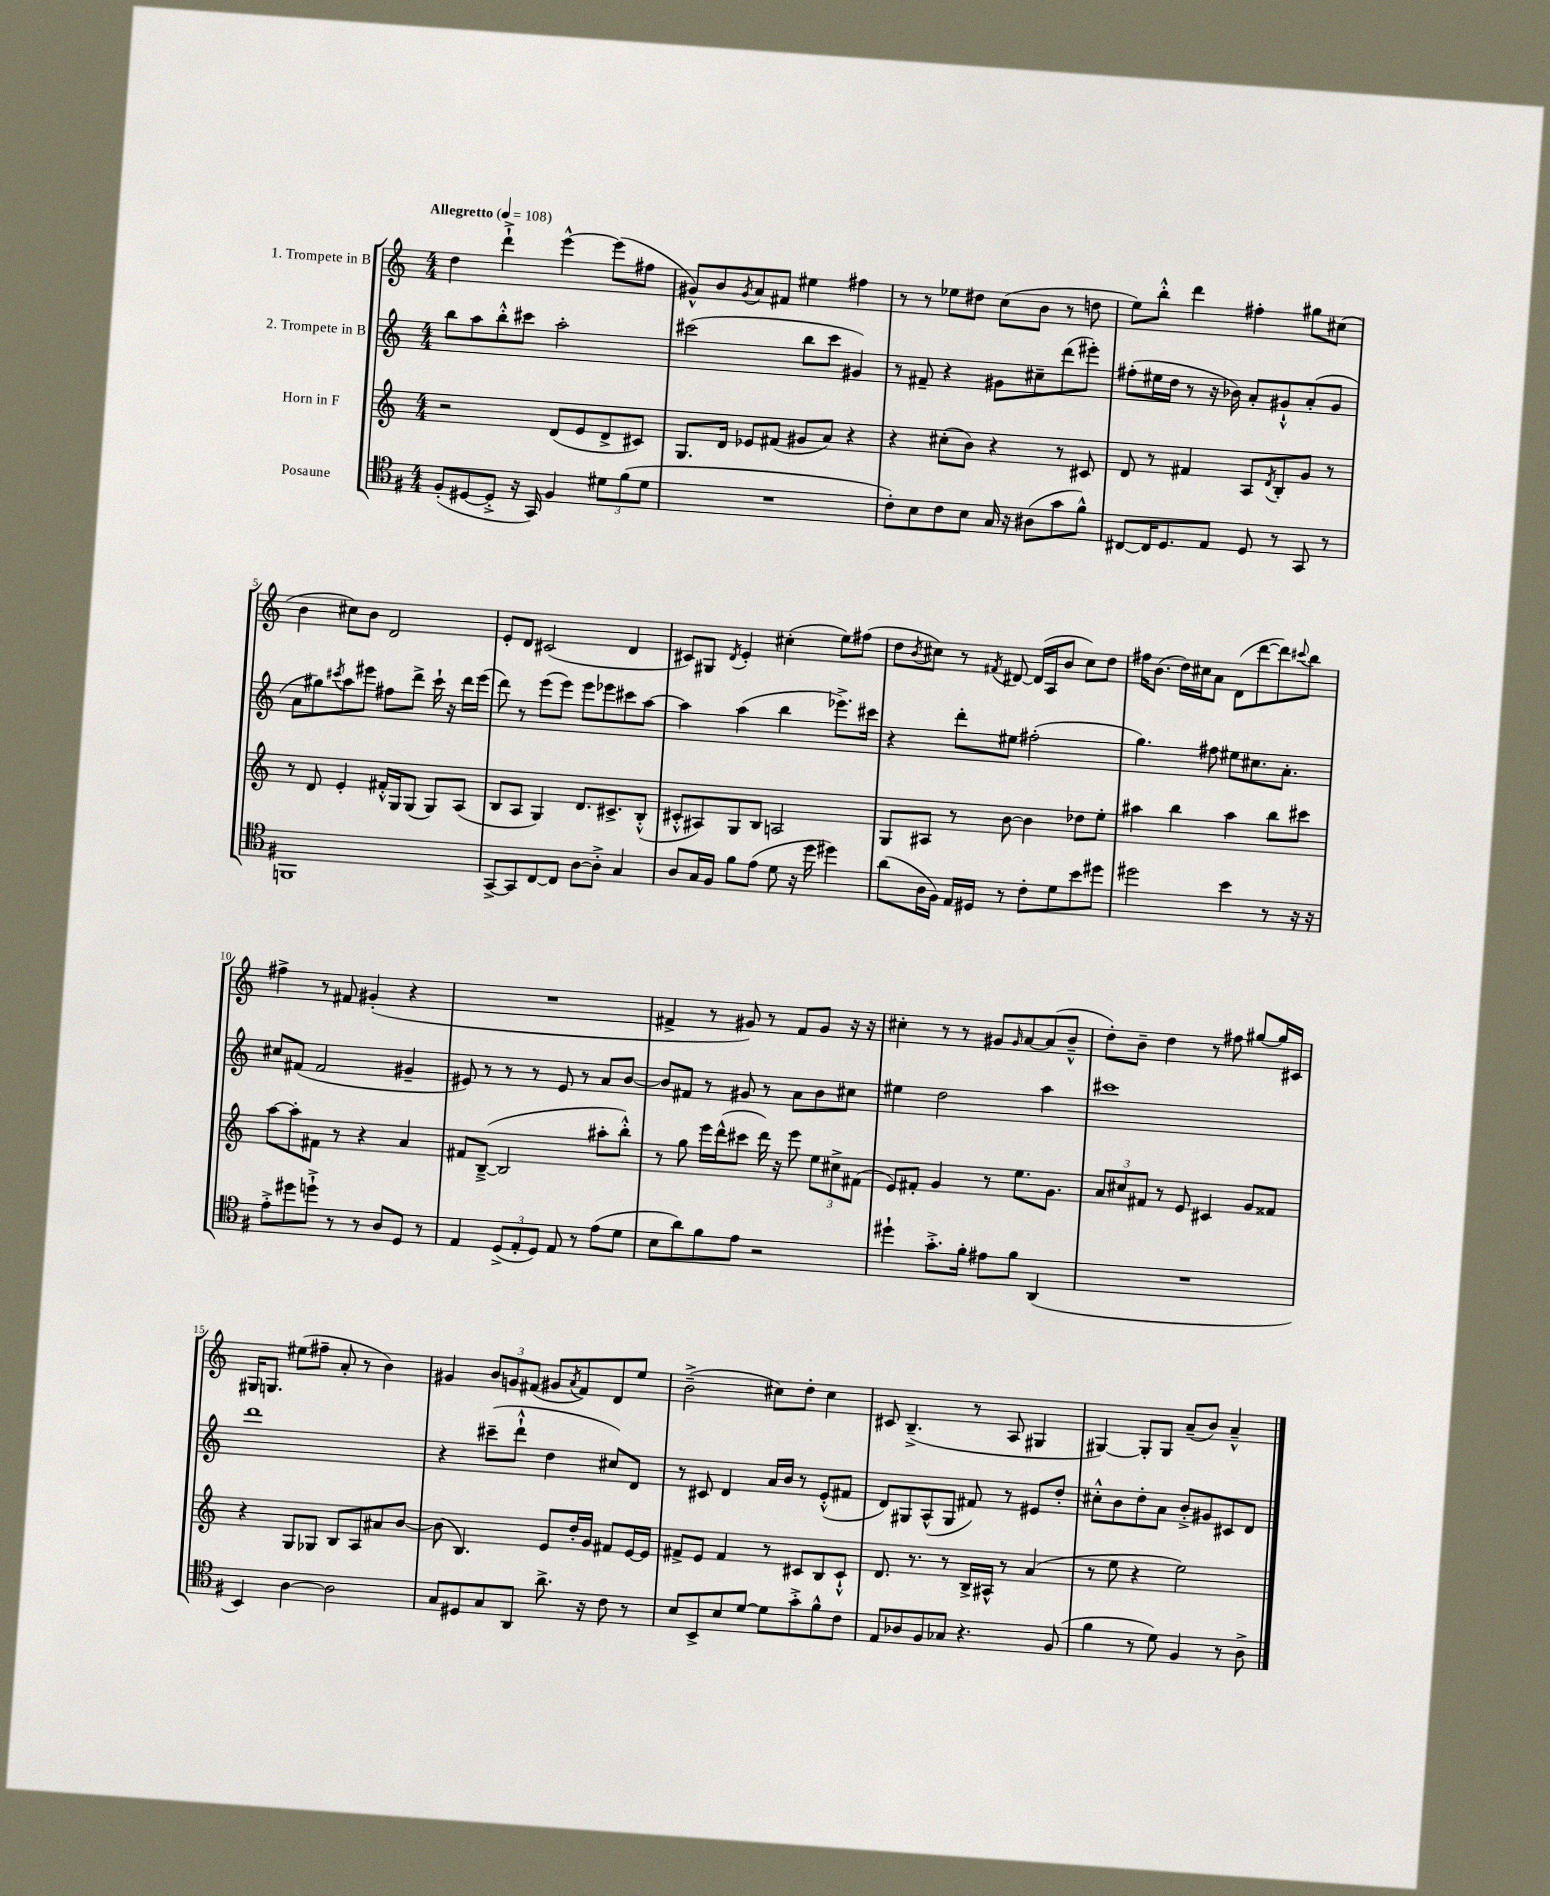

**kern	**kern	**kern	**kern
*part4	*part3	*part2	*part1
*staff4	*staff3	*staff2	*staff1
*I"Posaune	*I"Horn in F	*I"2. Trompete in B	*I"1. Trompete in B
*clefC4	*clefG2	*clefG2	*clefG2
*k[f#]	*k[]	*k[]	*k[]
*M4/4	*M4/4	*M4/4	*M4/4
*MM108	*MM108	*MM108	*MM108
=1	=1	=1	=1
!	!	!	!LO:TX:a:B:t=Allegretto
(8F#'/L	2r	8bb\L	4dd\
[8D#X/	.	8aa\	.
8D#'^/J]	.	8bb'^^\	4ddd`^\
16r	.	8ccc#X\J	.
16GG/)	.	.	.
4F#/	(8d/L	2aa'\	[4eee^^\
.	8e/	.	.
12d#X\L	8d^/	.	(8eee\L]
(12f#\	.	.	.
.	8c#X/J)	.	8ff#X\J
12d#\J	.	.	.
=2	=2	=2	=2
1r	8.G/L	(2ccc#X\	8g#X^^/L)
.	.	.	8b/
.	16d/Jk	.	.
.	.	.	8qg#/
.	8e-X/L	.	8a/
.	(8f#X/J	.	8f#X/J
.	8g#X/L	8bb\L	4ee#X\
.	8a/J)	8ccc#\J	.
.	4r	4g#X/)	4ff#X\
=3	=3	=3	=3
8c'\L)	4r	8r	8r
8B\	.	8f#X~/	8r
8c\	(8cc#X'\L	4r	8ee-X\L
8B\J	8b\J)	.	8dd#X\J
16G/	4r	8g#X\L	(8cc\L
16r	.	.	.
(8A#X\L	.	8cc#X~\	8b\J
8g\	8r	(8ddd\	8r
8f#^^\J)	8c#X/	8eee#X'\J)	8ddn\
=4	=4	=4	=4
[8C#X/L	8d/	(8ff#X'\L	8ee\L)
16C#/K]	8r	16ee#X\L	8bb'^^\J
8.D/	.	16dd\JJ	.
.	4f#X/	8r	4ddd\
8E/J	.	16r	.
.	.	16b-X\)	.
8D/	8A/L	8a'/L	4ff#X'\
.	8qd/	.	.
8r	8B'/	8g#X`^^/	.
8GG/	8g/J	(8a'/	8gg#X\L
8r	8r	8g#/J	(8cc#X\J
!!LO:LB:g=z
=5	=5	=5	=5
1FFn	8r	8a\L	4b\
.	8d/	8gg#X\)	.
.	.	8qccc#X/	.
.	4e'/	8aa\	8cc#X\L)
.	.	8eee#X\J	8b\J
.	16f#X'^^/LL	8ff#X\L	2d/
.	16G/J	.	.
.	(8G/J	8ddd^\J	.
.	8G/L)	16ccc#`\	.
.	.	16r	.
.	(8A/J	16ddd\LL	.
.	.	(16eee#\JJ	.
=6	=6	=6	=6
[8GG^/L	8B/L	8ddd\)	8e'/L
8GG/]	8A/J	8r	8d/J
[8C/	4G/)	(8eee\L	(2c#X/
8C/J]	.	8eee\J)	.
[8A\L	8.d/L	8eee\L	.
8A'^\J]	.	8eee-X\	.
.	8.c#X^/	.	.
4G/	.	8ccc#X\	4d/
.	(8B'^^/J	[8aa\J	.
=7	=7	=7	=7
8A/L	8c#X'^^/L	4aa\]	8c#X/L)
16G/L	8A#X/)	.	8G#X/J
16F#/JJ	.	.	.
.	.	.	8qd/
8f#\L	8G/	(4aa\	4e'/
(8e\J	8B/J	.	.
8d\	2An/	4bb\	(4cc#X'\
16r	.	.	.
16dd\	.	.	.
4dd#X\)	.	8.eee-X^\L)	8ee\L)
.	.	.	(8ff#X\J
.	.	16ccc#X\Jk	.
=8	=8	=8	=8
(8a\L	8G/L	4r	8dd\L
.	.	.	8qb/
16A\L	8A#X/J	.	8cc#X\J)
16F#\JJ)	.	.	.
16E/LL	8r	8ddd'\L	8r
16D#X/JJ	.	.	.
.	.	.	8qf#X/
8r	[8b\	8ee#X\J	[8d#X/
8c'\L	4b\]	(2ff#X'\	(16d#/LL]
.	.	.	16A/J
8d\	.	.	8b/J
8b\	8dd-X\L	.	8cc#\L)
8dd#X\J	8ee'\J	.	8dd\J
=9	=9	=9	=9
2dd#X\	4aa#X\	4.gg\)	16ff#X\KL
.	.	.	(8.b\J
.	4bb\	.	16dd\LL)
.	.	.	16cc#X\J
.	.	8ff#X\	8a\J
4b\	4aa#\	8ee#X\L	(8d\L
.	.	8.cc#X\	[8ddd\
8r	8bb\L	.	8ddd\])
.	.	8.a'\J	.
.	.	.	8qqccc#X/
16r	8ccc#X\J	.	8bb\J
16r	.	.	.
!!LO:LB:g=z
=10	=10	=10	=10
8e'^\L	[8aa\L	8cc#X/L	4ff#X^\
8dd#X\	8aa'\]	(8f#X/J	.
8ddn`^\J	8f#X\J	2f#/	8r
8r	8r	.	8f#X/
8r	4r	.	(4g#X'/
8A/L	.	.	.
8D/J	4a/	4g#X~/	4r
8r	.	.	.
=11	=11	=11	=11
4E/	8f#X/L	8e#X/)	1r
.	([8B~^/J	8r	.
(12D^/L	2B/]	8r	.
12E'/	.	.	.
.	.	8r	.
12D/J)	.	.	.
8E/	.	8e#/	.
8r	.	8r	.
(8e\L	8aa#X'\L	8a/L	.
8d\J	8bb'^^\J)	[8b/J	.
=12	=12	=12	=12
8B\L	8r	8b/L]	4f#X^/
8a\)	8gg\	8f#X/J	.
8f#\	16eee\LL	8r	8r
.	(16ddd^^\J	.	.
8e\J	8ccc#X\J	8g#X/	8g#X/)
2r	16ddd\)	8r	8r
.	16r	.	.
.	8eee\	8a\L	8f#/L
.	12ee\L	8b\	8g#/J
.	12cc#X^\	.	.
.	.	8cc#X\J	16r
.	(12f#X\J	.	.
.	.	.	16r
=13	=13	=13	=13
4dd#X`\	8e/L)	4ee#X\	4cc#X'\
.	8f#X'/J	.	.
8.g'^\L	4g/	2dd\	8r
.	.	.	8r
16f#'\Jk	.	.	.
8e#X\L	8r	.	8g#X/L
.	.	.	16qqg#/
8f#\J	8.ee\L	.	[8a/
(4AA/	.	4aa\	(8a/]
.	8.g\J	.	.
.	.	.	8b~^^/J
=14	=14	=14	=14
1r	12a/L	1ccc#X	8dd'\L)
.	12cc#X/	.	.
.	.	.	8b~\J
.	12f#X/J	.	.
.	8r	.	4dd\
.	8e/	.	.
.	4c#X/	.	8r
.	.	.	8ff#X\
.	8g/L	.	[8gg#X/L
.	8f##X/J	.	16gg#/L]
.	.	.	16c#X/JJ
!!LO:LB:g=z
=15	=15	=15	=15
4BB/)	4r	1ddd	16G#X/KL
.	.	.	8.Gn/J
[4A\	8G/L	.	(8ee#X\L
.	8G-X/J	.	8ff#X~\J
2A\]	8B/L	.	8a'/
.	8A/	.	8r
.	8a#X/	.	4b\)
.	[8b/J	.	.
=16	=16	=16	=16
8G/L	(8b\]	4r	4g#X/
8D#X/	4.B/)	.	.
8G/	.	(8ccc#X~\L	12b/L
.	.	.	12gn/
8AA/J	.	8ddd`^^\J	.
.	.	.	(12f#X/J
8.a^\	8e/L	4dd\	8g#X/L
.	.	.	8qa/
.	16dd'/L	.	8f#/)
16r	16g/JJ	.	.
8c\	8f#X/L	8cc#X/L)	8d/
8r	[16e/L	8d/J	8ee/J
.	16e/JJ]	.	.
=17	=17	=17	=17
8B/L	8f#X^/L	8r	(2b~^\
8BB^/	8e/J	8c#X/	.
8B/	4f#/	4d/	.
[8d/J	.	.	.
8d\L]	8r	16a/LL	8cc#X\L)
.	.	16b/JJ	.
8g'^\	8c#X/L	8r	8dd'\J
8f#^^\	8B/	(8e'^^/L	4cc#\
8c\J	8c#`^^/J	8f#X/J	.
=18	=18	=18	=18
8E/L	8.d/	8d/L)	8c#X/
8A-X/	.	8G#X/	(4.B~^/
.	8.r	.	.
8F#/	.	(8A^^/	.
8G-X/J	8r	8G#/J	.
4.r	16B^/LL	8f#X/)	8r
.	16A#X^^/JJ	.	.
.	8r	8r	8A/
.	(4a/	8e#X/L	4G#X/
(8F#/	.	8dd'/J	.
=19	=19	=19	=19
4f#\	8r	8cc#X'^^\L	[4G#X/)
.	8ee\	8b\	.
8r	4r	8dd'\	8G#'/L]
8d\)	.	8a\J	8G#/J
4F#/	2ee\)	8b'^/L	(8a~/L
.	.	8g#X/	8b/J)
8r	.	8c#X/	4a~^^/
8A^\	.	8d/J	.
==	==	==	==
*-	*-	*-	*-
